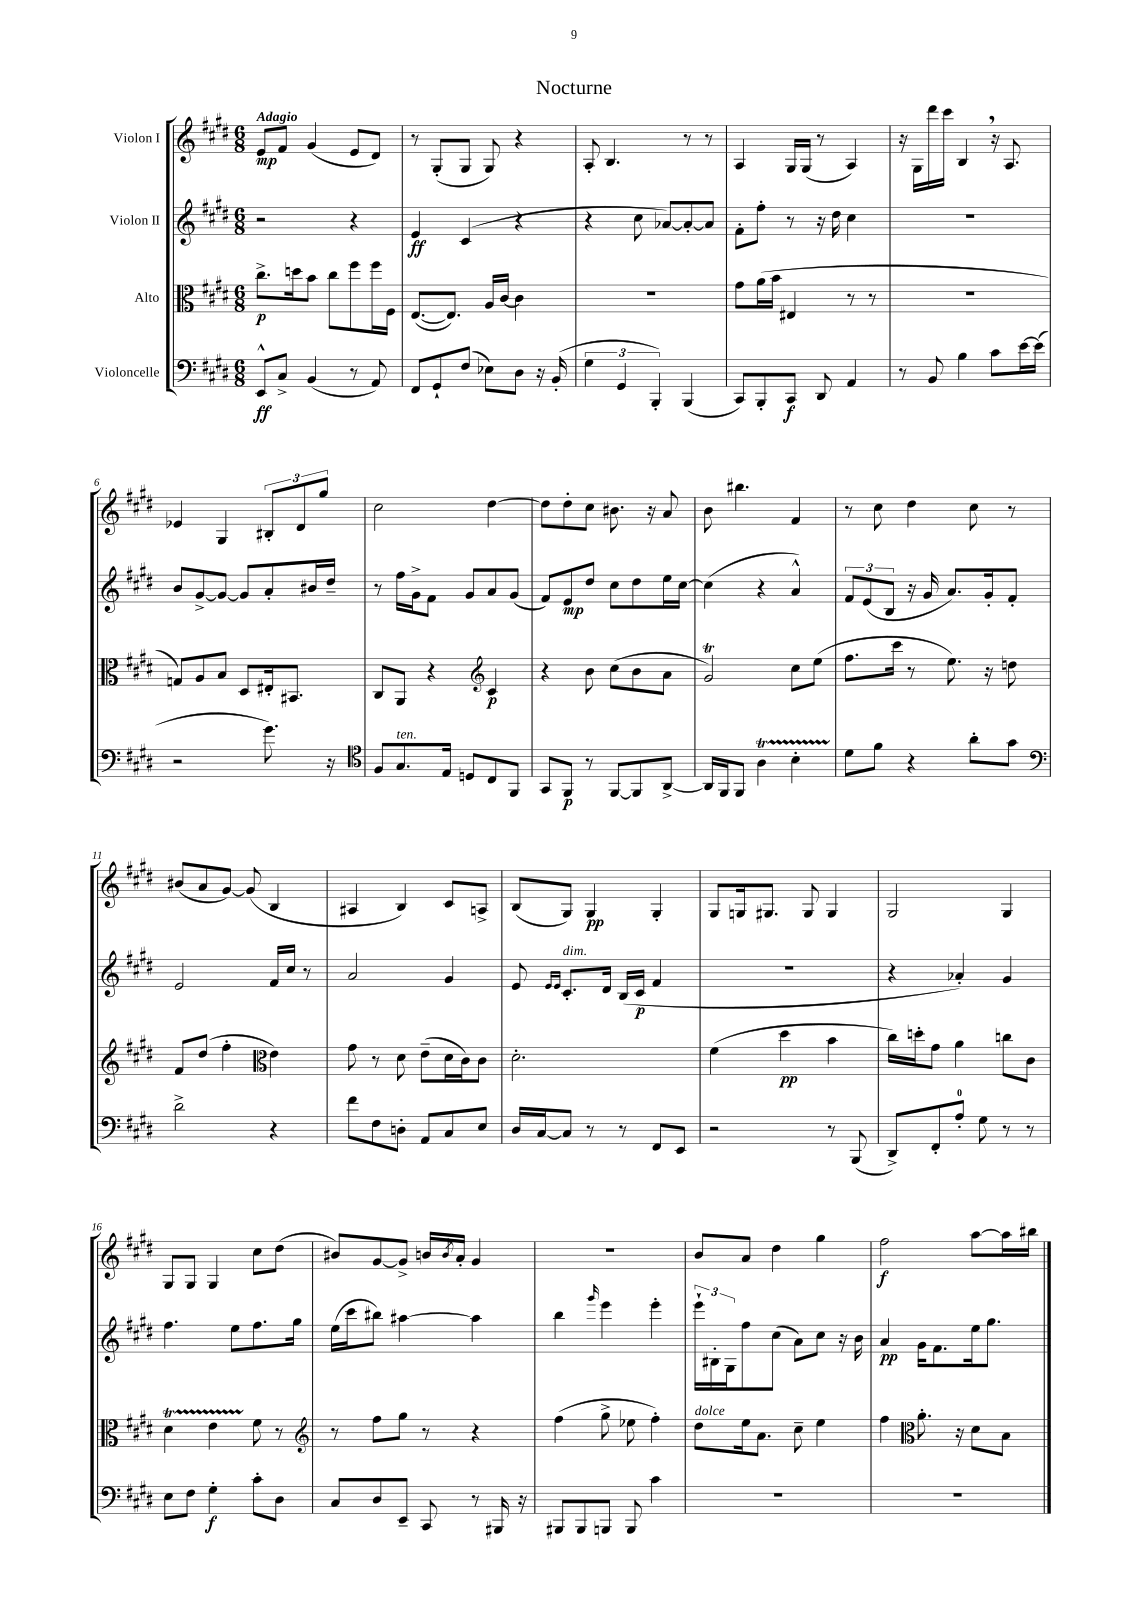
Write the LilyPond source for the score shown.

\header { title = "Nocturne" }
<<
\new StaffGroup <<
\new Staff = "s0" \with { instrumentName = "Violon I" } {
    \clef treble \key e \major \numericTimeSignature \time 6/8 \tempo "Adagio"
    e'8\mp fis'8 gis'4( e'8 dis'8) |
    r8 gis8-.( gis8 gis8) r4 |
    a8-. b4. r8 r8 |
    a4 gis16 gis16( r8 a4) |
    r16 gis16 dis'''16 cis'''16 b4 \breathe r16 a8. |
    ees'4 gis4 \tuplet 3/2 { bis8-. dis'8 gis''8 } |
    cis''2 dis''4~ |
    dis''8 dis''8-. cis''8 bis'8. r16 a'8 |
    b'8 bis''4. fis'4 |
    r8 cis''8 dis''4 cis''8 r8 |
    bis'8( a'8 gis'8~) gis'8( b4 |
    ais4 b4) cis'8 a8-> |
    b8( gis8) gis4\pp gis4-. |
    gis8 g16 gis8. gis8 gis4 |
    gis2 gis4 |
    gis8 gis8 gis4 cis''8 dis''8( |
    bis'8) gis'8~ gis'8-> b'16 \acciaccatura { b'8 } a'16-. gis'4 |
    R2. |
    b'8 a'8 dis''4 gis''4 |
    fis''2\f a''8~ a''16 bis''16 \bar "|." |
}
\new Staff = "s1" \with { instrumentName = "Violon II" } {
    \clef treble \key e \major \numericTimeSignature \time 6/8
    r2 r4 |
    e'4\ff cis'4( r4 |
    r4 cis''8 aes'8~) aes'8~-. aes'8 |
    fis'8-. fis''8-. r8 r16 dis''16 cis''4 |
    R2. |
    b'8 gis'8~-> gis'8~ gis'8 a'8-. bis'16 dis''16-- |
    r8 fis''16 gis'16-> fis'8 gis'8 a'8 gis'8( |
    fis'8) e'8\mp dis''8 cis''8 dis''8 e''16 cis''16~ |
    cis''4( r4 a'4-^) |
    \tuplet 3/2 { fis'8 e'8( b8 } r16 gis'16 a'8.) gis'16-. fis'8-. |
    e'2 fis'16 cis''16 r8 |
    a'2 gis'4 |
    e'8 \grace { e'16 e'16 } cis'8.-.^\markup { \italic "dim." } dis'16 b16( cis'16\p fis'4 |
    R2. |
    r4 aes'4-.) gis'4 |
    fis''4. e''8 fis''8. gis''16 |
    e''16( cis'''16 bis''8) ais''4~ ais''4 |
    b''4 \grace { gis'''16 } e'''4 e'''4-. |
    \tuplet 3/2 { e'''16-! bis16-. gis16 } fis''8 cis''8( a'8) cis''8 r16 b'16 |
    a'4\pp gis'16 fis'8. e''16 gis''8. \bar "|." |
}
\new Staff = "s2" \with { instrumentName = "Alto" } {
    \clef alto \key e \major \numericTimeSignature \time 6/8
    cis''8.->\p d''16 b'8 cis''8 fis''8 fis''16 fis16 |
    e8.~( e8.) a16 cis'16~ cis'4 |
    R2. |
    gis'8 a'16( b'16 eis4 r8 r8 |
    R2. |
    g8) a8 b8 dis8 eis16-. bis,8. |
    cis8 a,8 r4 \clef treble cis'4\p |
    r4 b'8 cis''8( b'8 a'8 |
    gis'2\trill) cis''8 e''8( |
    fis''8. cis'''16 r8 e''8.) r16 d''8 |
    fis'8 dis''8( fis''4-. \clef alto e'4) |
    gis'8 r8 dis'8 e'8--( dis'16 cis'16) cis'8 |
    dis'2.-. |
    fis'4( dis''4\pp b'4 |
    cis''16) d''16-. gis'8 a'4 c''8 cis'8 |
    dis'4\startTrillSpan e'4 fis'8\stopTrillSpan r8 |
    \clef treble r8 fis''8 gis''8 r8 r4 |
    fis''4( gis''8-> ees''8 fis''4-.) |
    dis''8^\markup { \italic "dolce" } e''16 a'8. cis''8-- e''4 |
    fis''4 \clef alto a'8.-. r16 dis'8 b8 \bar "|." |
}
\new Staff = "s3" \with { instrumentName = "Violoncelle" } {
    \clef bass \key e \major \numericTimeSignature \time 6/8
    e,8-^\ff cis8-> b,4( r8 a,8) |
    fis,8 gis,8-! fis8( ees8) dis8 r16 b,16-.( |
    \tuplet 3/2 { gis4 gis,4 b,,4-.) } b,,4( |
    cis,8) b,,8-. cis,8\f dis,8 a,4 |
    r8 b,8 b4 cis'8 e'16~ e'16( |
    r2 gis'8.) r16 |
    \clef tenor fis8 gis8.^\markup { \italic "ten." } e16 d8 cis8 fis,8 |
    gis,8 fis,8\p r8 fis,8~ fis,8 a,8~-> |
    a,16 fis,16 fis,8 a4\startTrillSpan b4-. |
    dis'8\stopTrillSpan fis'8 r4 a'8-. gis'8 |
    \clef bass dis'2-> r4 |
    fis'8 fis8 d8-. a,8 cis8 e8 |
    dis16 cis16~ cis8 r8 r8 fis,8 e,8 |
    r2 r8 b,,8( |
    dis,8->) fis,8-. a8-0-. gis8 r8 r8 |
    e8 fis8 gis4-.\f cis'8-. dis8 |
    cis8 dis8 e,8-- cis,8 r8 bis,,16 r16 |
    bis,,8 bis,,8 b,,8 b,,8 cis'4 |
    R2. |
    R2. \bar "|." |
}
>>
>>
